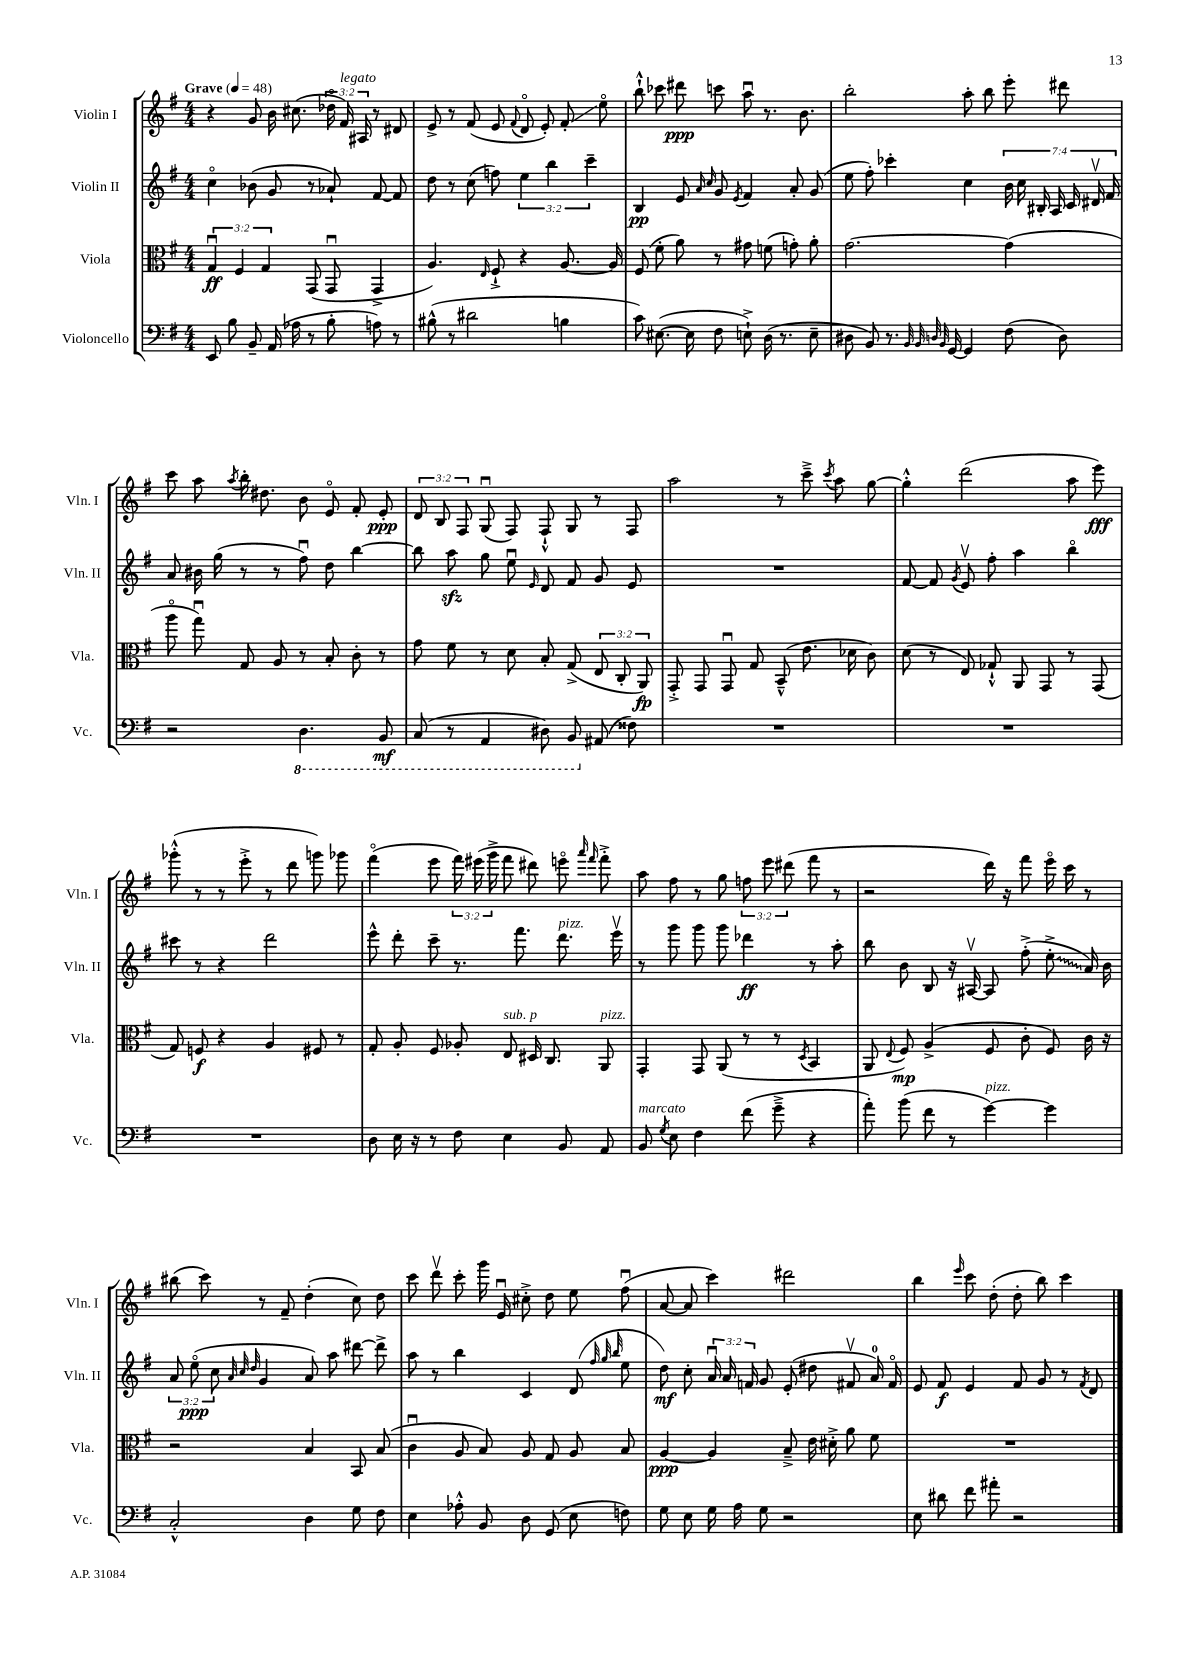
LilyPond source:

<<
\new StaffGroup <<
\new Staff = "s0" \with { instrumentName = "Violin I" shortInstrumentName = "Vln. I" } {
    \clef treble \key g \major \numericTimeSignature \time 4/4 \override Staff.TupletNumber.text = #tuplet-number::calc-fraction-text \tempo "Grave" 4 = 48
    \autoBeamOff r4 g'8 b'16 cis''8.( \tuplet 3/2 { des''16\flageolet fis'16^\markup { \italic "legato" }) ais16 } r8 dis'8 |
    e'8-> r8 fis'8( e'8 \appoggiatura { fis'8 } d'8\flageolet e'8-.) fis'8-.\glissando e''8\flageolet |
    b''8-!-^ ces'''8 dis'''8\ppp c'''8 a''8\downbow r8. b'8. |
    b''2-. a''8-. b''8 e'''8-. dis'''8 |
    c'''8 a''8 \acciaccatura { a''8 } b''16-. dis''8. b'8 e'8\flageolet fis'8-. e'8-.\ppp |
    \tuplet 3/2 { d'8 b8 fis8 } g8\downbow( fis8) fis8-!-^ g8 r8 fis8 |
    a''2 r8 c'''8---> \acciaccatura { c'''8 } a''8 g''8~ |
    g''4-.-^ d'''2( a''8 e'''8\fff) |
    ges'''8-.-^( r8 r8 e'''8-.-> r8 d'''8 g'''8) ges'''8 |
    fis'''4\flageolet( e'''8 \tuplet 3/2 { fis'''16) eis'''16( g'''16-> } fis'''8 dis'''8) e'''8\flageolet \grace { a'''16 fis'''16 } fis'''8-.-> |
    a''8 fis''8 r8 g''8 \tuplet 3/2 { f''8 e'''8 dis'''8( } fis'''8 r8 |
    r2 d'''16) r16 fis'''8 e'''16\flageolet c'''16 r8 |
    bis''8( c'''8) r8 fis'8-- d''4-.( c''8) d''8 |
    c'''8 d'''8\upbow c'''8-. g'''16 e'16\downbow cis''8-.-> d''8 e''8 fis''8\downbow( |
    a'8~ a'8 c'''4) dis'''2 |
    b''4 \grace { e'''16 } c'''8 d''8-.( d''8-. b''8) c'''4 \bar "|." |
}
\new Staff = "s1" \with { instrumentName = "Violin II" shortInstrumentName = "Vln. II" } {
    \clef treble \key g \major \numericTimeSignature \time 4/4 \override Staff.TupletNumber.text = #tuplet-number::calc-fraction-text
    \autoBeamOff c''4\flageolet bes'8( g'8 r8 aes'8-!) fis'8~ fis'8 |
    d''8 r8 c''8( f''8) \tuplet 3/2 { e''4 b''4 c'''4-- } |
    b4\pp e'8 \grace { a'16 c''16 } g'8 \acciaccatura { e'8 } fis'4 a'8-. g'8( |
    e''8 fis''8-.) ces'''4-. c''4 \tuplet 7/4 { b'16 c''16 bis16-. a16 c'16 dis'16\upbow fis'16 } |
    a'8 bis'16 g''16( r8 r8 fis''8\downbow) d''8 b''4~ |
    b''8 a''8\sfz g''8 e''8\downbow \grace { e'16 } d'8 fis'8 g'8 e'8 |
    R1 |
    fis'8~ fis'8 \acciaccatura { g'8 } e'8\upbow fis''8-. a''4 b''4\flageolet |
    cis'''8 r8 r4 d'''2 |
    e'''8-^ d'''8-. c'''8-- r8. fis'''8. d'''8.^\markup { \italic "pizz." } e'''16\upbow |
    r8 g'''8 g'''8 g'''8 des'''4\ff r8 a''8-. |
    b''8 b'8 b8 r16 ais16~\upbow ais8 fis''8-.->( \once \override Glissando.style = #'zigzag e''8-.->\glissando a'16) b'16 |
    \tuplet 3/2 { a'8 e''8\flageolet\ppp( c''8 } \grace { a'32 c''32 d''32 } g'4 a'8) a''8 dis'''8~ dis'''8-> |
    a''8 r8 b''4 c'4 d'8( \grace { fis''32 g''32 b''32 } e''8 |
    d''8\mf) c''8-. \tuplet 3/2 { a'16\downbow a'16 f'16 } g'8 e'8-.( dis''8 fis'8\upbow a'16-0) fis'16\flageolet |
    e'8 fis'8\f e'4 fis'8 g'8 r8 \acciaccatura { fis'8 } d'8 \bar "|." |
}
\new Staff = "s2" \with { instrumentName = "Viola" shortInstrumentName = "Vla." } {
    \clef alto \key g \major \numericTimeSignature \time 4/4 \override Staff.TupletNumber.text = #tuplet-number::calc-fraction-text
    \autoBeamOff \tuplet 3/2 { g4\downbow\ff fis4 g4 } g,8( g,8\downbow g,4-> |
    a4.) \grace { e16 } fis8-!-> r4 a8.~ a16 |
    fis8( fis'8-. a'8) r8 gis'8 f'8( g'8-.) a'8-. |
    g'2.~ g'4( |
    a''8\flageolet g''8\downbow) g8 a8 r8 b8-. c'8-. r8 |
    g'8 fis'8 r8 d'8 b8-. g8->( \tuplet 3/2 { e8 c8-. a,8\fp) } |
    g,8-.-> g,8 g,8\downbow g8 b,8---^( e'8. des'16 c'8) |
    d'8( r8 e8) ges8-!-^ a,8 g,8 r8 g,8( |
    g8) f8\f r4 a4 fis8 r8 |
    g8-. a8-. fis8 aes8-. e8^\markup { \italic "sub. p" } dis16 c8. a,8^\markup { \italic "pizz." } |
    g,4-. g,8 a,8( r8 r8 \acciaccatura { d8 } b,4 |
    a,8 \appoggiatura { e8 } fis8\mp) a4->( fis8 c'8-. fis8) c'16 r16 |
    r2 b4 b,8 b8( |
    c'4\downbow a8 b8) a8 g8 a8 b8 |
    a4~\ppp a4 b8---> e'16 dis'16-.-> a'8 fis'8 |
    R1 \bar "|." |
}
\new Staff = "s3" \with { instrumentName = "Violoncello" shortInstrumentName = "Vc." } {
    \clef bass \key g \major \numericTimeSignature \time 4/4
    \autoBeamOff e,8 b8 b,8-- a,16( aes16 r8 b8-. a8) r8 |
    bis8-^( r8 dis'2 b4 |
    c'8) eis8.~( eis16 fis8 e8-!->) d16( r8. e8-- |
    dis8 b,8) r8. \grace { b,32 b,32 d32 b,32 } g,16~ g,4 fis8( d8) |
    r2 \ottava #-1 d,4. b,,8\mf |
    c,8( r8 a,,4 dis,8) b,,8 \ottava #0 ais,8( fisis8) |
    R1 |
    R1 |
    R1 |
    d8 e16 r16 r8 fis8 e4 b,8 a,8 |
    b,8^\markup { \italic "marcato" } \acciaccatura { g8 } e8 fis4 fis'8( g'8---> r4 |
    a'8-.) b'8( fis'8 r8 g'4~^\markup { \italic "pizz." }) g'4 |
    c2-.-^ d4 g8 fis8 |
    e4 aes8-.-^ b,8 d8 g,8( e8 f8) |
    g8 e8 g16 a16 g8 r2 |
    e8 dis'8 fis'8 ais'8-. r2 \bar "|." |
}
>>
>>
\layout { \context { \Score \remove "Bar_number_engraver" } }
